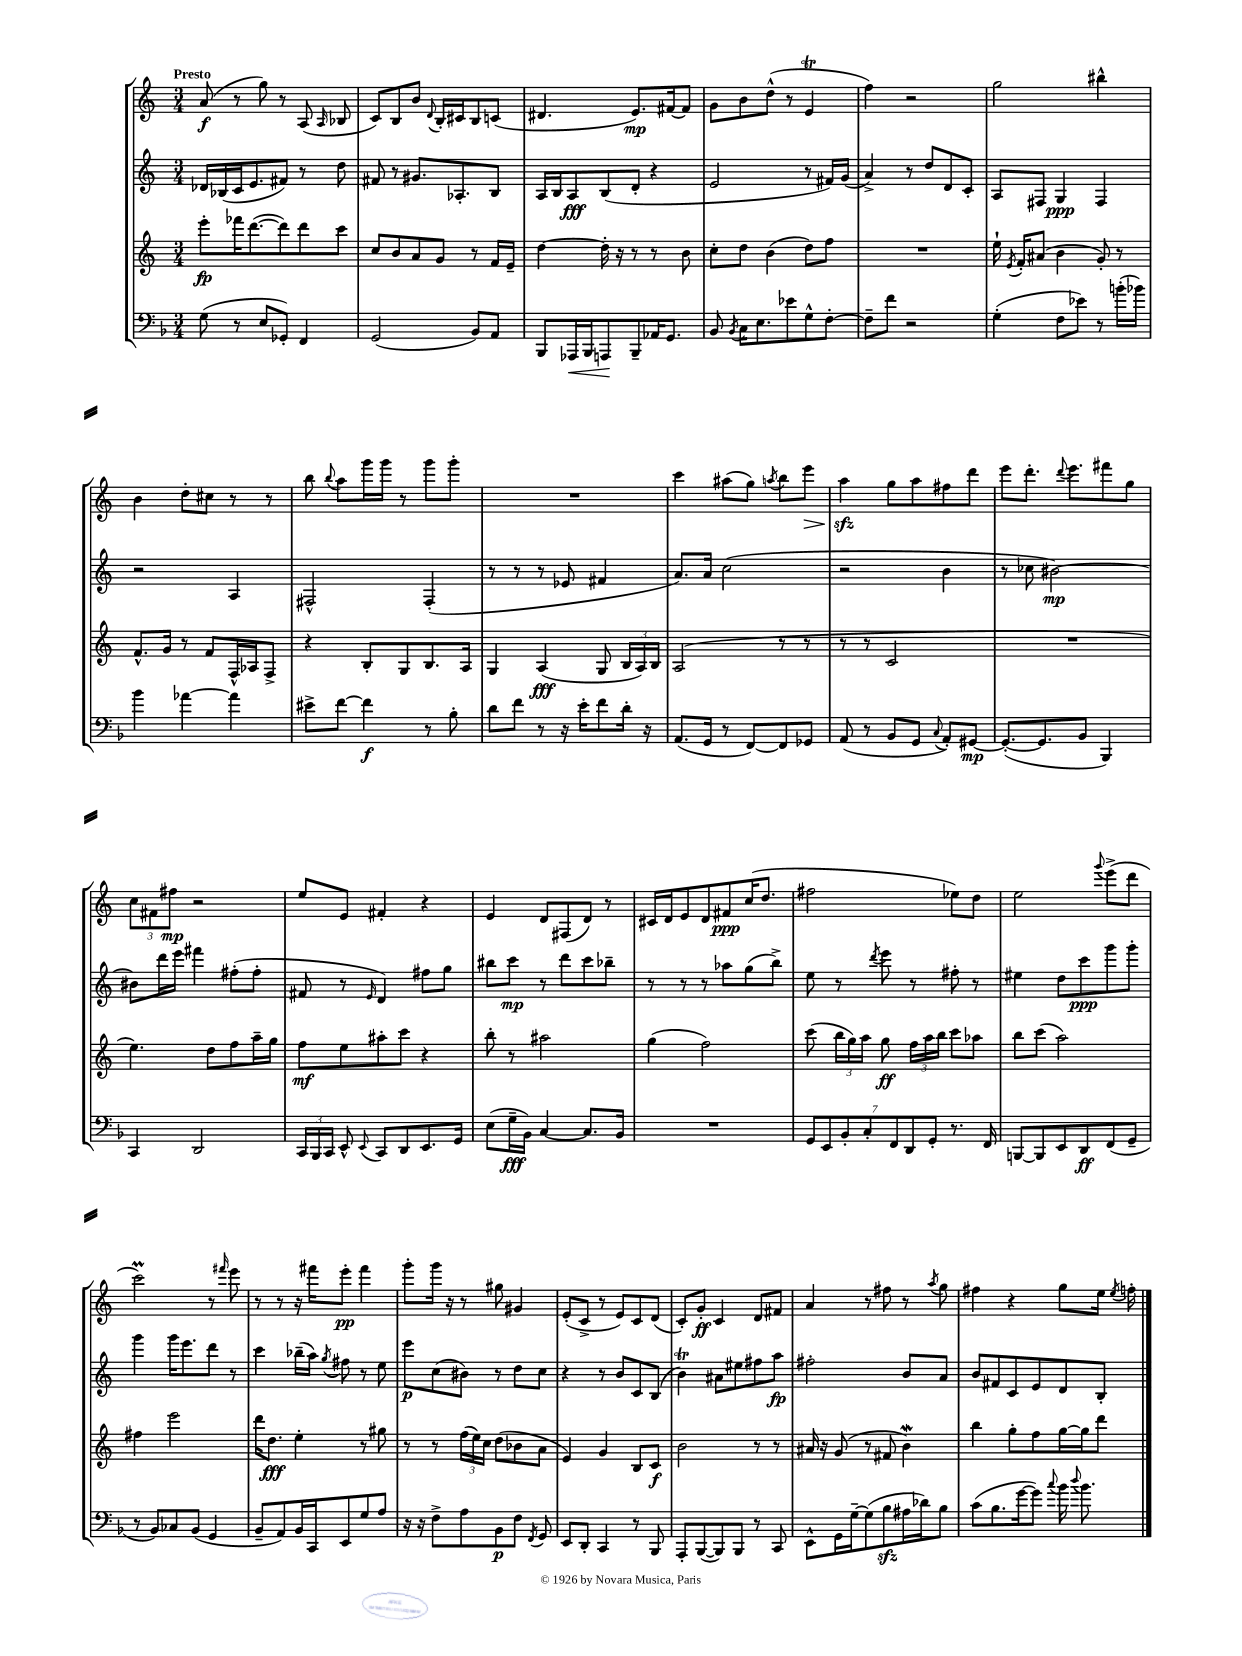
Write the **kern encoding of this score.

**kern	**kern	**kern	**kern
*staff4	*staff3	*staff2	*staff1
*clefF4	*clefG2	*clefG2	*clefG2
*k[b-]	*k[]	*k[]	*k[]
*M3/4	*M3/4	*M3/4	*M3/4
(8G\	8eee'\L	16d-/LL	(8a/
.	.	(16B-/	.
8r	16fff-\K	16c/J	8r
.	([8.ddd\	8.e/	.
8E/L	.	.	8gg\)
8GG-'/J)	8ddd\])	8f#/J)	8r
4FF/	8ddd\	8r	(8A/
.	.	.	16qqA/
.	8ccc\J	8dd\	8B-/
=	=	=	=
(2GG/	8cc/L	8f#/	8c/L)
.	8b/	8r	8B/
.	8a/	8.g#/L	8b/J
.	.	.	8qqd/
.	8g/J	.	16B'/LL
.	.	8.A-'/	16c#/J
8BB-/L)	8r	.	8B/
8AA/J	16f/LL	8B/J	(8c/J
.	16e~/JJ	.	.
=	=	=	=
8BBB-/L	[4dd\	16A/LL	4.d#/
.	.	16B/J	.
16AAA-/L	.	8A/	.
16BBB-/J	.	.	.
8AAA/	16dd'\]	(8B/	.
.	16r	.	.
8BBB-~/	8r	8d'/J	8.e/L)
16AA-/K	8r	4r	.
8.GG/J	.	.	[16f#/k
.	8b\	.	8f#/]J
=	=	=	=
8BB-/	8cc'\L	2e/	8g\L
8qBB-/	.	.	.
16C\LK	8dd\J	.	8b\
8.E\	.	.	.
.	(4b\	.	(8dd^^\J
8e-\	.	.	8r
8G^^\	8dd\L)	8r	4e/
[8F'\J	8ff\J	16f#/LL)	.
.	.	(16g/JJ	.
=	=	=	=
8F~\]L	2.r	4a^/)	4ff\)
8f\J	.	.	.
2r	.	8r	2r
.	.	8dd/L	.
.	.	8d/	.
.	.	8c'/J	.
=	=	=	=
(4G'\	16ee`\	8A/L	2gg\
.	8qe/	.	.
.	16f'/LK	.	.
.	(8a#/J	8F#/J	.
8F\L	4b\	4G/	.
8e-\J)	.	.	.
8r	8g'/)	4F#/	4bb#^^\
(16b'\LL	8r	.	.
16b-\JJ)	.	.	.
=	=	=	=
4b-\	8.f^^/L	2r	4b\
.	16g/Jk	.	.
[4a-\	8r	.	8dd'\L
.	8f/L	.	8cc#\J
4a-\]	16F^^/L	4A/	8r
.	16A-/J	.	.
.	8F^/J	.	8r
=	=	=	=
8e#^\L	4r	2F#^^/	8bb\
.	.	.	8qqbb/
[8f\J	.	.	8aa\L
4f\]	8B'/L	.	16ggg\L
.	.	.	16ggg\JJ
.	8G/	.	8r
8r	8.B/	(4F#'/	8ggg\L
8B-'\	.	.	8ggg'\J
.	16A/Jk	.	.
=	=	=	=
8d\L	4G/	8r	2.r
8f\J	.	8r	.
8r	(4A/	8r	.
16r	.	8e-/	.
16e'\LK	.	.	.
8f\	8G/	4f#/	.
16d'\Jk	24B/LL	.	.
.	24A/)	.	.
16r	.	.	.
.	24B/JJ	.	.
=	=	=	=
(8.AA/L	(2A/	8.a/L)	4ccc\
16GG/Jk	.	16a/Jk	.
8r	.	(2cc\	(8aa#\L
[8FF/L)	.	.	8gg\J)
.	.	.	8qaa/
8FF/]	8r	.	8bb\L
8GG-/J	8r	.	8eee\J
=	=	=	=
(8AA/	8r	2r	4aa\
8r	8r	.	.
8BB-/L	2c/	.	8gg\L
8GG/J	.	.	8aa\
8qqC/	.	.	.
8AA'/L)	.	4b\	8ff#\
[8GG#/J	.	.	8ddd\J
=	=	=	=
(8.GG#'/_L	2.r	8r	8eee\L
.	.	8cc-\	8.ddd'\J
8.GG#/]	.	.	.
.	.	[2b#\)	.
.	.	.	8qqddd/
.	.	.	8.eee\L
8BB-/J	.	.	.
4BBB-/)	.	.	8fff#\
.	.	.	8gg\J
=	=	=	=
4CC/	4.ee\)	8b#\]L	12cc\L
.	.	.	12f#\
.	.	16ddd\L	.
.	.	.	12ff#\J
.	.	16eee\JJ	.
2DD/	.	4fff#\	2r
.	8dd\L	.	.
.	8ff\	(8ff#'\L	.
.	16aa~\L	8ff#'\J	.
.	16gg\JJ	.	.
=	=	=	=
24CC/LL	8ff\L	8f#/	8ee/L
24BBB-/	.	.	.
24CC/JJ	.	.	.
8EE^^/	8ee\	8r	8e/J
8qqEE/	.	16qqe/	.
8CC/L	8aa#'\	4d/)	4f#'/
8DD/	8ccc\J	.	.
8.EE/	4r	8ff#\L	4r
.	.	8gg\J	.
16GG/Jk	.	.	.
=	=	=	=
(8E\L	8bb'\	8bb#\L	4e/
16G~\L	8r	8ccc\J	.
16BB-\JJ)	.	.	.
[4C/	2aa#\	8r	8d/L
.	.	8ddd\L	(8F#/
8.C/]L	.	8ccc\	8d/J)
.	.	8bb-~\J	8r
16BB-/Jk	.	.	.
=	=	=	=
2.r	(4gg\	8r	16c#/LL
.	.	.	16d/J
.	.	8r	8e/
.	2ff\)	8r	8d/
.	.	8aa-\L	8f#/
.	.	(8gg\	(16cc/K
.	.	.	8.dd/J
.	.	8bb^\J)	.
=	=	=	=
14GG/L	(8ccc\	8ee\	2ff#\
14EE/	.	.	.
.	24bb\LL	8r	.
14BB-'/	.	.	.
.	24gg\)	.	.
.	24aa\JJ	.	.
14C'/	.	.	.
.	.	8qddd/	.
.	8gg\	8eee\	.
14FF/	.	.	.
14DD/	.	.	.
.	24ff\LL	8r	.
.	24aa\	.	.
14GG'/J	.	.	.
.	24bb\JJ	.	.
8.r	8ccc\L	8ff#'\	8ee-\L)
.	8aa-\J	8r	8dd\J
16FF/	.	.	.
=	=	=	=
[8BBB/L	8bb\L	4ee#\	2ee\
8BBB/]	(8ccc\J	.	.
8EE/	2aa\)	8dd\L	.
8DD/	.	8ccc\	.
.	.	.	8qqggg/
(8FF/	.	8ggg\	(8eee^\L
8GG~/J	.	8ggg'\J	8ddd\J
=	=	=	=
8r	4ff#\	4ggg\	2ccc\)
8BB-/L)	.	.	.
8C-/	2eee\	16ggg\LK	.
.	.	8.eee\	.
(8BB-/J	.	.	.
4GG/	.	8ddd\J	8r
.	.	.	16qqfff#/
.	.	8r	8eee\
=	=	=	=
8BB-~/L	16ddd\LK	4ccc\	8r
.	8.dd\J	.	.
8AA/)	.	.	8r
16BB-/L	4ee'\	(16bb-~\LL	16r
16CC/J	.	16aa\JJ)	16fff#\LK
.	.	8qgg/	.
8EE/	.	8ff#\	8eee'\J
8G/	8r	8r	4fff#\
8A/J	8gg#\	8ee\	.
=	=	=	=
16r	8r	8eee\L	8ggg'\L
16r	.	.	.
8F^\L	8r	(8cc\	16ggg\Jk
.	.	.	16r
8A\	(24ff\LL	8b#\J)	8r
.	24ee\)	.	.
.	24cc\JJ	.	.
8BB-\	(8dd\L	8r	8gg#\
8F\J	8b-\	8dd\L	4g#/
8qFF/	.	.	.
8GG/	8a\J	8cc\J	.
=	=	=	=
8EE/L	4e/)	4r	(8e'/L
8DD'/J	.	.	8c^/J
4CC/	4g/	8r	8r
.	.	8b/L	8e/L)
8r	8B/L	8c/	8c/
8BBB-/	8c/J	(8B/J	(8d/J
=	=	=	=
8AAA'/L	2b\	4b\)	8c'/L)
([8BBB-/	.	.	8g'/J
8BBB-/])	.	8a#\L	4c/
8BBB-/J	.	8ee#\	.
8r	8r	8ff#\	8d/L
8CC/	8r	8aa\J	8f#/J
=	=	=	=
8EE^^\L	16a#/	2ff#'\	4a/
.	16r	.	.
16GG\L	(8g/	.	.
[16G~\J	.	.	.
(8G\]	8r	.	8r
8B-\	8f#/	.	8ff#\
16A#\L	4b\)	8b/L	8r
16d-\J)	.	.	.
.	.	.	8qaa/
8B-\J	.	8a/J	8gg\
=	=	=	=
(8c\L	4bb\	8b/L	4ff#\
8.B-\	.	8f#/	.
.	8gg'\L	8c/	4r
[16g\k	.	.	.
8g\]J)	8ff\	8e/	.
8qqcc/	.	.	.
16b-\	[16gg\L	8d/	8gg\L
8qqdd/	.	.	.
8.b-\	16gg\]J	.	.
.	8ddd\J	8B'/J	16ee\Jk
.	.	.	8qee/
.	.	.	16ff'\
==	==	==	==
*-	*-	*-	*-
